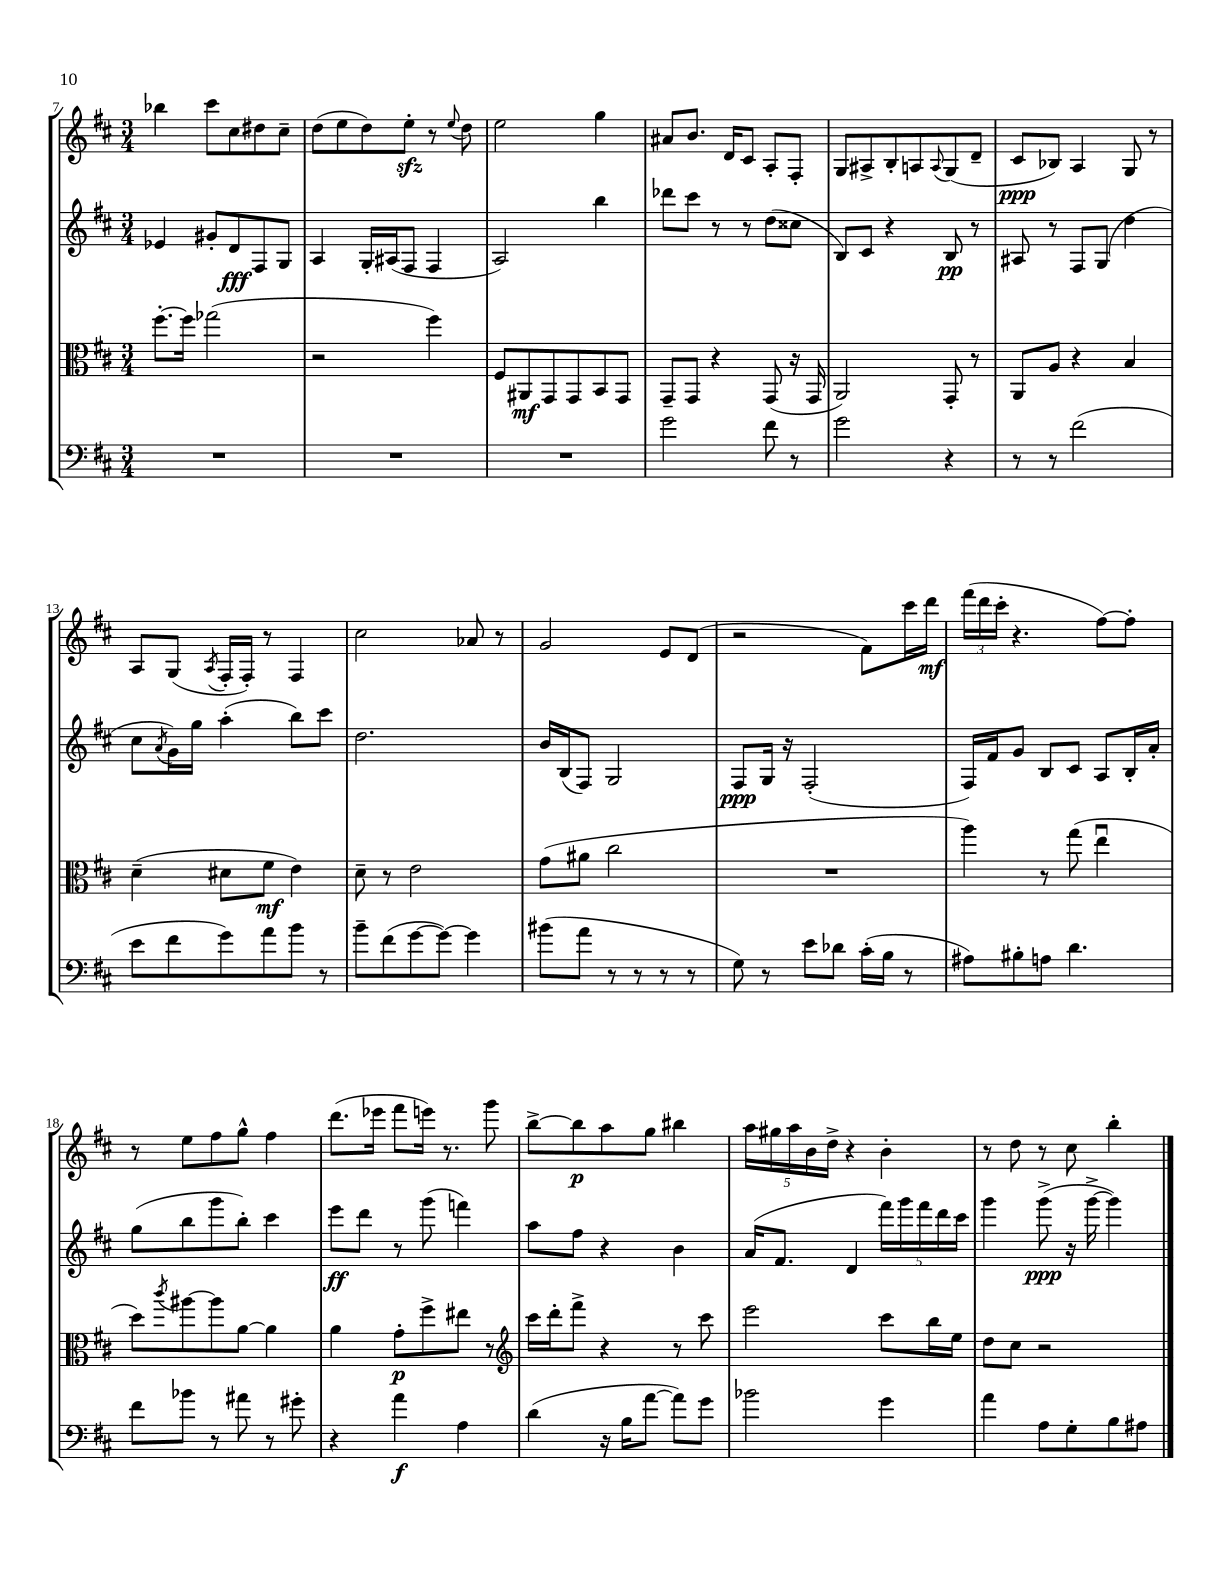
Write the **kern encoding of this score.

**kern	**dynam	**kern	**dynam	**kern	**dynam	**kern	**dynam
*part4	*part4	*part3	*part3	*part2	*part2	*part1	*part1
*staff4	*staff4	*staff3	*staff3	*staff2	*staff2	*staff1	*staff1
*clefF4	*	*clefC3	*	*clefG2	*	*clefG2	*
*k[f#c#]	*	*k[f#c#]	*	*k[f#c#]	*	*k[f#c#]	*
*M3/4	*	*M3/4	*	*M3/4	*	*M3/4	*
=7	=7	=7	=7	=7	=7	=7	=7
2.r	.	[8.ff#'\L	.	4e-X/	.	4bb-X\	.
.	.	16ff#\Jk]	.	.	.	.	.
.	.	(2gg-X\	.	8g#X'/L	.	8ccc#\L	.
.	.	.	.	8d/	fff	8cc#\	.
.	.	.	.	8F#/	.	8dd#X\	.
.	.	.	.	8G/J	.	8cc#~\J	.
=8	=8	=8	=8	=8	=8	=8	=8
2.r	.	2r	.	4A/	.	(8dd\L	.
.	.	.	.	.	.	8ee\	.
.	.	.	.	16G'/LL	.	8dd\)	.
.	.	.	.	(16A#X/J	.	.	.
.	.	.	.	8F#/J	.	8eezz'\J	.
.	.	4ff#\)	.	4F#/	.	8r	.
.	.	.	.	.	.	8qqee/	.
.	.	.	.	.	.	8dd\	.
=9	=9	=9	=9	=9	=9	=9	=9
2.r	.	8F#/L	.	2A/)	.	2ee\	.
.	.	8AA#X/	mf	.	.	.	.
.	.	8GG/	.	.	.	.	.
.	.	8GG/	.	.	.	.	.
.	.	8BB/	.	4bb\	.	4gg\	.
.	.	8GG/J	.	.	.	.	.
=10	=10	=10	=10	=10	=10	=10	=10
2g\	.	8GG~/L	.	8ddd-X\L	.	8a#X/L	.
.	.	8GG/J	.	8ccc#\J	.	8.b/J	.
.	.	4r	.	8r	.	.	.
.	.	.	.	.	.	16d/KL	.
.	.	.	.	8r	.	8c#/J	.
8f#\	.	(8GG/	.	(8dd\L	.	8A'/L	.
8r	.	16r	.	8cc##X\J	.	8F#'/J	.
.	.	16GG/	.	.	.	.	.
=11	=11	=11	=11	=11	=11	=11	=11
2g\	.	2AA/)	.	8B/L)	.	8G/L	.
.	.	.	.	8c#/J	.	8A#X^/	.
.	.	.	.	4r	.	8B'/	.
.	.	.	.	.	.	8An/	.
.	.	.	.	.	.	8qqA/	.
4r	.	8GG'/	.	8B/	pp	(8G/	.
.	.	8r	.	8r	.	8d~/J	.
=12	=12	=12	=12	=12	=12	=12	=12
8r	.	8AA/L	.	8A#X/	.	8c#/L	ppp
8r	.	8A/J	.	8r	.	8B-X/J)	.
(2f#\	.	4r	.	8F#/L	.	4A/	.
.	.	.	.	(8G/J	.	.	.
.	.	4B/	.	4dd\	.	8G/	.
.	.	.	.	.	.	8r	.
!!LO:LB:g=z
=13	=13	=13	=13	=13	=13	=13	=13
8e\L	.	(4d~\	.	8cc#\L	.	8A/L	.
.	.	.	.	8qa/	.	.	.
8f#\	.	.	.	16g\L)	.	(8G/J	.
.	.	.	.	16gg\JJ	.	.	.
.	.	.	.	.	.	8qA/	.
8g\)	.	8d#X\L	.	(4aa'\	.	16F#'/LL	.
.	.	.	.	.	.	16F#'/JJ)	.
8a\	.	8f#\J	mf	.	.	8r	.
8b\J	.	4e\)	.	8bb\L)	.	4F#/	.
8r	.	.	.	8ccc#\J	.	.	.
=14	=14	=14	=14	=14	=14	=14	=14
8b~\L	.	8d~\	.	2.dd\	.	2cc#\	.
(8f#\	.	8r	.	.	.	.	.
[8g\	.	2e\	.	.	.	.	.
8g\J_)	.	.	.	.	.	.	.
4g\]	.	.	.	.	.	8a-X/	.
.	.	.	.	.	.	8r	.
=15	=15	=15	=15	=15	=15	=15	=15
(8b#X\L	.	(8g\L	.	16b/LL	.	2g/	.
.	.	.	.	(16B/J	.	.	.
8a\J	.	8a#X\J	.	8F#/J)	.	.	.
8r	.	2cc#\	.	2G/	.	.	.
8r	.	.	.	.	.	.	.
8r	.	.	.	.	.	8e/L	.
8r	.	.	.	.	.	(8d/J	.
=16	=16	=16	=16	=16	=16	=16	=16
8G\)	.	2.r	.	8F#/L	ppp	2r	.
8r	.	.	.	16G/Jk	.	.	.
.	.	.	.	16r	.	.	.
8e\L	.	.	.	(2F#'/	.	.	.
8d-X\J	.	.	.	.	.	.	.
(16c#'\LL	.	.	.	.	.	8f#\L)	.
16B\JJ	.	.	.	.	.	.	.
8r	.	.	.	.	.	16ccc#\L	.
.	.	.	.	.	.	16ddd\JJ	mf
=17	=17	=17	=17	=17	=17	=17	=17
8A#X\L)	.	4aa\)	.	16F#/LL)	.	(24fff#\LL	.
.	.	.	.	.	.	24ddd\	.
.	.	.	.	16f#/J	.	.	.
.	.	.	.	.	.	24ccc#'\JJ	.
8B#X'\	.	.	.	8g/J	.	4.r	.
8An\J	.	8r	.	8B/L	.	.	.
4.d\	.	(8gg\	.	8c#/J	.	.	.
.	.	4eeu\	.	8A/L	.	[8ff#\L)	.
.	.	.	.	16B'/L	.	8ff#'\J]	.
.	.	.	.	16a'/JJ	.	.	.
!!LO:LB:g=z
=18	=18	=18	=18	=18	=18	=18	=18
8f#\L	.	8dd\L)	.	(8gg\L	.	8r	.
.	.	8qccc#/	.	.	.	.	.
8b-X\J	.	[8aa#X\	.	8bb\	.	8ee\L	.
8r	.	8aa#\]	.	8ggg\	.	8ff#\	.
8a#X\	.	[8a\J	.	8bb'\J)	.	8gg^^\J	.
8r	.	4a\]	.	4ccc#\	.	4ff#\	.
8g#X'\	.	.	.	.	.	.	.
=19	=19	=19	=19	=19	=19	=19	=19
4r	.	4a\	.	8eee\L	ff	(8.ddd\L	.
.	.	.	.	8ddd\J	.	.	.
.	.	.	.	.	.	16eee-X\Jk	.
4a\	f	8g'\L	p	8r	.	8fff#\L	.
.	.	8ff#^\	.	(8ggg\	.	16eeen\Jk)	.
.	.	.	.	.	.	8.r	.
4A\	.	8ee#X\J	.	4fffn\)	.	.	.
.	.	8r	.	.	.	8ggg\	.
=20	=20	=20	=20	=20	=20	=20	=20
*	*	*clefG2	*	*	*	*	*
(4d\	.	16ccc#\LL	.	8aa\L	.	[8bb^\L	.
.	.	16ddd'\J	.	.	.	.	.
.	.	8fff#^\J	.	8ff#\J	.	8bb\]	p
16r	.	4r	.	4r	.	8aa\	.
16B\KL	.	.	.	.	.	.	.
[8a\J	.	.	.	.	.	8gg\J	.
8a\L])	.	8r	.	4b\	.	4bb#X\	.
8g\J	.	8ccc#\	.	.	.	.	.
=21	=21	=21	=21	=21	=21	=21	=21
2b-X\	.	2eee\	.	(16a/KL	.	20aa\LL	.
.	.	.	.	.	.	20gg#X\	.
.	.	.	.	8.f#/J	.	.	.
.	.	.	.	.	.	20aa\	.
.	.	.	.	.	.	20b\	.
.	.	.	.	.	.	20dd^\JJ	.
.	.	.	.	4d/	.	4r	.
4g\	.	8ccc#\L	.	20fff#\LL)	.	4b'\	.
.	.	.	.	20ggg\	.	.	.
.	.	.	.	20fff#\	.	.	.
.	.	16bb\L	.	.	.	.	.
.	.	.	.	20ddd\	.	.	.
.	.	16ee\JJ	.	.	.	.	.
.	.	.	.	20ccc#\JJ	.	.	.
=22	=22	=22	=22	=22	=22	=22	=22
4a\	.	8dd\L	.	4ggg\	.	8r	.
.	.	8cc#\J	.	.	.	8dd\	.
8A\L	.	2r	.	(8ggg^\	ppp	8r	.
8G'\	.	.	.	16r	.	8cc#\	.
.	.	.	.	[16ggg^\	.	.	.
8B\	.	.	.	4ggg\])	.	4bb'\	.
8A#X\J	.	.	.	.	.	.	.
==	==	==	==	==	==	==	==
*-	*-	*-	*-	*-	*-	*-	*-
